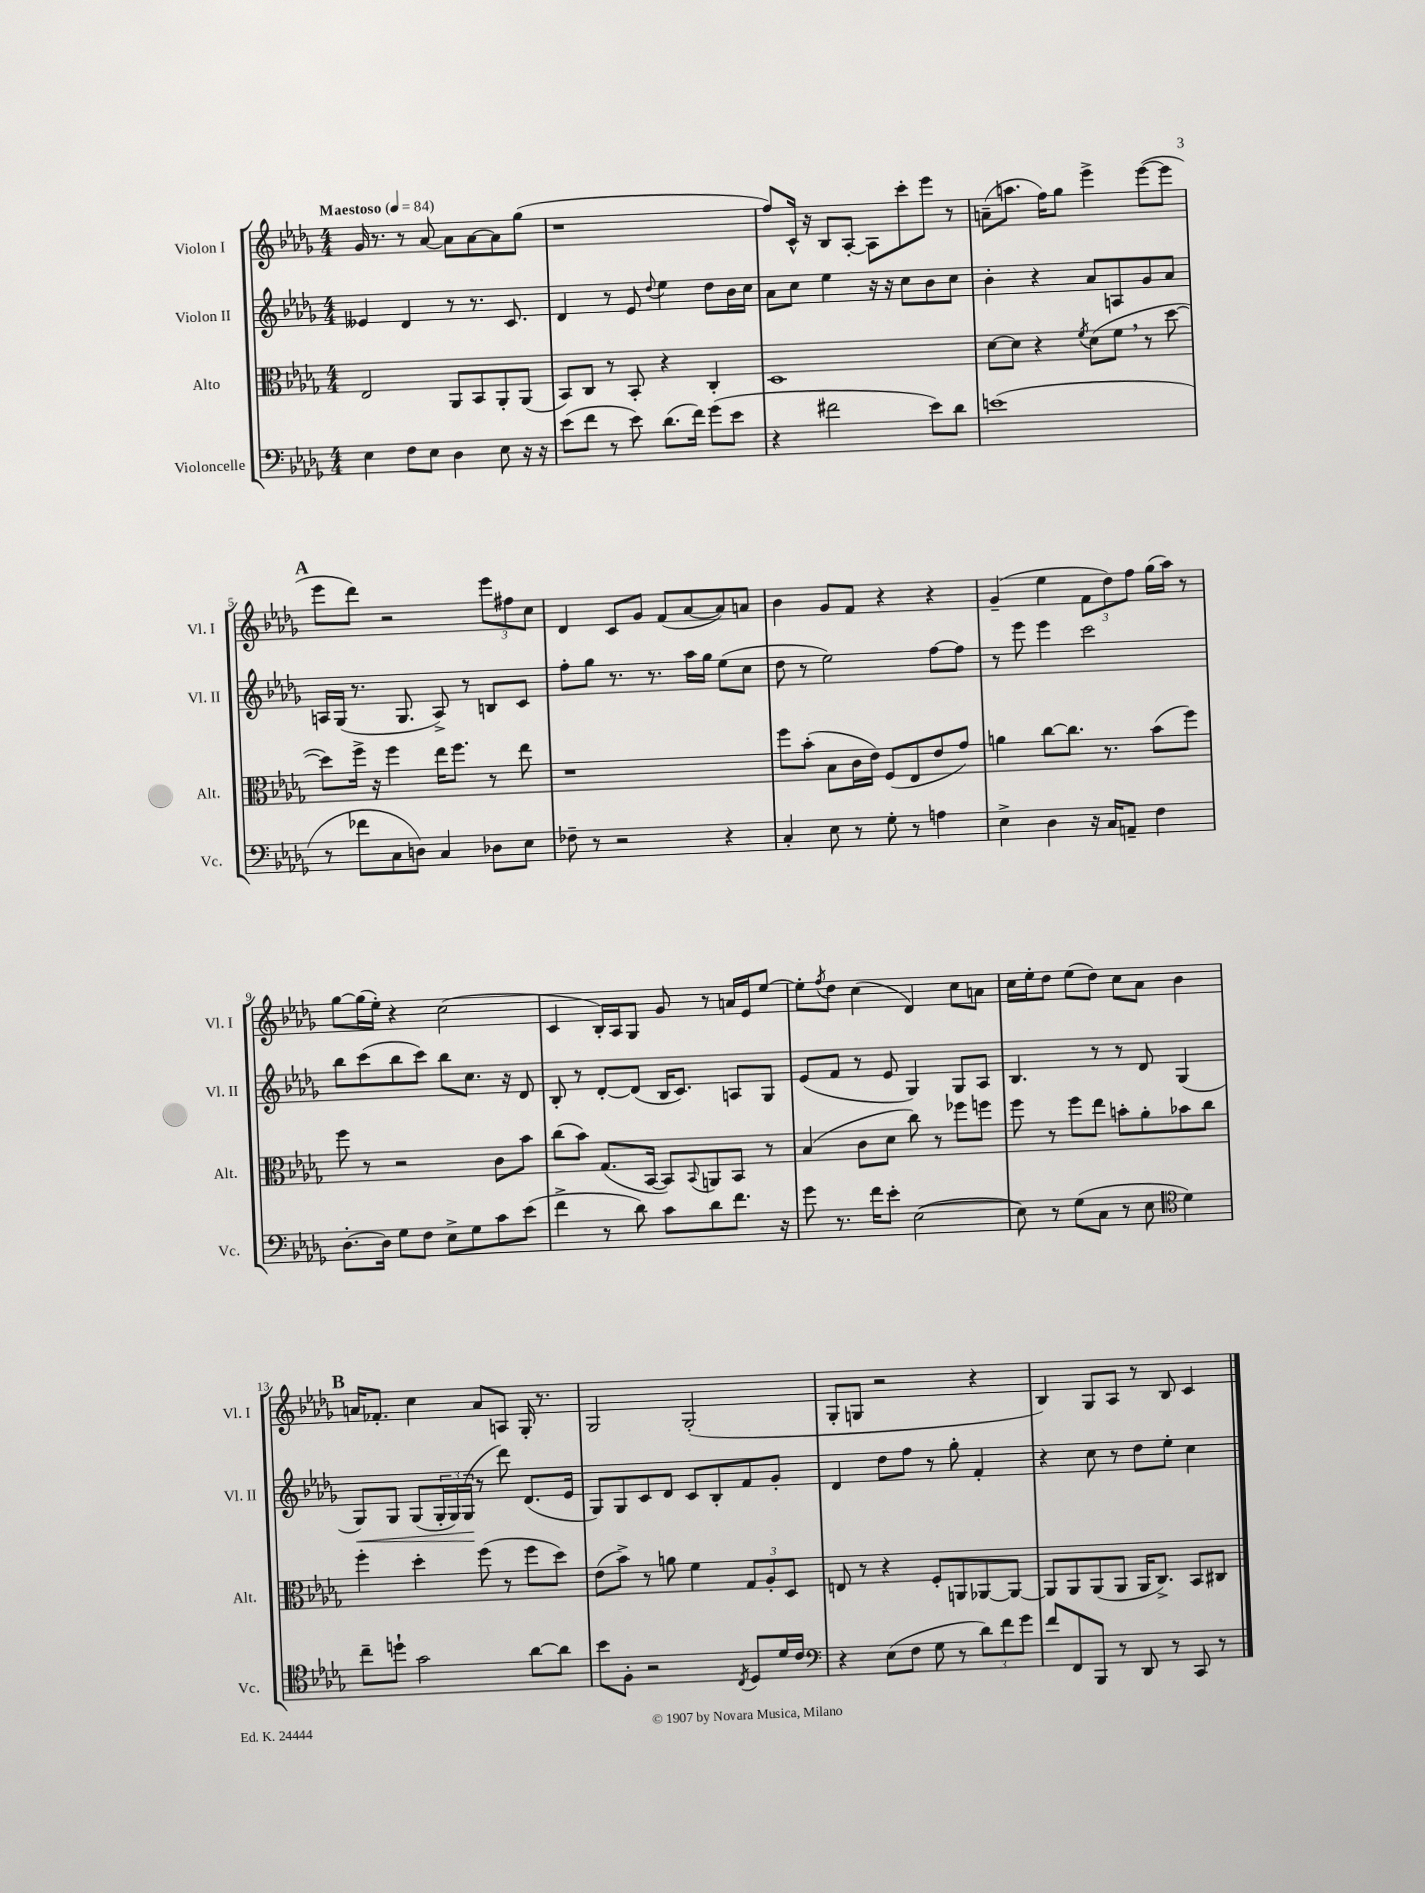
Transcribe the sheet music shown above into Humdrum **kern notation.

**kern	**kern	**kern	**dynam	**kern
*part4	*part3	*part2	*part2	*part1
*staff4	*staff3	*staff2	*staff2	*staff1
*I"Violoncelle	*I"Alto	*I"Violon II	*	*I"Violon I
*I'Vc.	*I'Alt.	*I'Vl. II	*	*I'Vl. I
*clefF4	*clefC3	*clefG2	*	*clefG2
*k[b-e-a-d-g-]	*k[b-e-a-d-g-]	*k[b-e-a-d-g-]	*	*k[b-e-a-d-g-]
*M4/4	*M4/4	*M4/4	*	*M4/4
*MM84	*MM84	*MM84	*	*MM84
=1	=1	=1	=1	=1
!	!	!	!	!LO:TX:a:B:t=Maestoso
4E-\	2E-/	4e--X/	.	16g-/
.	.	.	.	8.r
8F\L	.	4d-/	.	8r
8E-\J	.	.	.	[8a-/
4D-\	8AA-/L	8r	.	8a-\L]
.	8BB-/	8.r	.	[8a-\
8E-\	8AA-'/	.	.	8a-\]
.	.	8.c/	.	.
16r	(8AA-/J	.	.	(8gg-\J
16r	.	.	.	.
=2	=2	=2	=2	=2
(8e-\L	8BB-/L)	4d-/	.	1r
8f\J	8C/J	.	.	.
8r	8r	8r	.	.
8e-\)	8BB-'/	8e-/	.	.
.	.	8qqdd-/	.	.
(8.d-\L	4r	4ee-\	.	.
16f\Jk)	.	.	.	.
(8g-\L	4C'/	8dd-\L	.	.
8e-\J	.	16b-\L	.	.
.	.	16cc\JJ	.	.
=3	=3	=3	=3	=3
4r	1D-	8a-\L	.	8ff/L)
.	.	8cc\J	.	16c^^/Jk
.	.	.	.	16r
2f#X\	.	4ee-\	.	8B-/L
.	.	.	.	[8A-'/J
.	.	16r	.	8A-\L]
.	.	16r	.	.
.	.	8cc\L	.	8ccc'\
8e-\L)	.	8b-\	.	8eee-\J
8d-\J	.	8cc\J	.	8r
=4	=4	=4	=4	=4
(1en	[8d-\L	4b-'\	.	(8an~\L
.	8d-\J]	.	.	8.aan\J
.	4r	4r	.	.
.	.	.	.	16ff\KL)
.	.	.	.	8gg-\J
.	8qf/	.	.	.
.	(8d-\L	8a-/L	.	4eee-^\
.	8f,\J	8An/	.	.
.	8r	8g-/	.	([8eee-\L
.	[8dd-\	8a-/J	.	8eee-\J]
!!LO:LB:g=z
!!LO:REH:place=s1:t=A
=5	=5	=5	=5	=5
8r	8dd-\L])	16An/LL	.	8eee-\L
.	.	(16G-/JJ	.	.
8f-X\L	16ff^\Jk	8.r	.	8ddd-\J)
.	16r	.	.	.
8C\	4ff\	.	.	2r
.	.	8.G-/	.	.
8Dn\J)	.	.	.	.
4C/	16ee-\KL	8A^/)	.	.
.	8.ff\J	.	.	.
.	.	8r	.	.
8D-X\L	8r	8Bn/L	.	12eee-\L
.	.	.	.	12ff#X\
8E-\J	8ee-\	8c/J	.	.
.	.	.	.	12cc\J
=6	=6	=6	=6	=6
8F-X~\	1r	8ff'\L	.	4d-/
8r	.	8gg-\J	.	.
2r	.	8.r	.	8c/L
.	.	.	.	8g-/J
.	.	8.r	.	.
.	.	.	.	(8f/L
.	.	16aa-\LL	.	[8a-/
.	.	16gg-\JJ	.	.
4r	.	(8ee-\L	.	8a-/])
.	.	8cc\J	.	8an/J
=7	=7	=7	=7	=7
4C'/	8ff\L	8dd-\	.	4b-\
.	(8b-'\J	8r	.	.
8E-\	8B-\L	2ee-\)	.	8g-/L
8r	16c\L	.	.	8f/J
.	16e-\JJ)	.	.	.
8G-'\	(8F/L	.	.	4r
8r	8E-/	.	.	.
4An\	8e-/	[8ff\L	.	4r
.	8g-/J)	8ff\J]	.	.
=8	=8	=8	=8	=8
4E-^\	4an\	8r	.	(4g-~/
.	.	8eee-\	.	.
4D-\	[8cc\L	4eee-\	.	4ee-\
.	8.cc\J]	.	.	.
16r	.	2ccc\	.	12f\L
16C/KL	8.r	.	.	.
.	.	.	.	12dd-\)
8AAn~/J	.	.	.	.
.	.	.	.	12ff\J
4F\	(8b-\L	.	.	(16gg-\LL
.	.	.	.	16aa-\JJ)
.	8ff\J)	.	.	8r
!!LO:LB:g=z
=9	=9	=9	=9	=9
[8.D-'\L	8ff\	8bb-\L	.	[8gg-\L
.	8r	(8ccc\	.	(16gg-\L]
16D-\Jk]	.	.	.	16ee-'\JJ)
8G-\L	2r	8bb-\	.	4r
8F\J	.	8ccc\J)	.	.
8E-^\L	.	8bb-\L	.	(2cc\
8G-\	.	8.cc\J	.	.
8c\	8c\L	.	.	.
.	.	16r	.	.
(8e-\J	8b-\J	8d-/	.	.
=10	=10	=10	=10	=10
4f^\	(8cc\L	8B-'/	.	4c/
.	8b-\J)	8r	.	.
8r	(8.G-/L	[8d-'/L	.	16B-'/LL)
.	.	.	.	16A-/J
8d-\)	.	(8d-/J]	.	8G-/J
.	[16BB-/Jk	.	.	.
8c\L	8BB-/L])	16B-/KL	.	8g-/
.	.	8.c/J)	.	.
.	8qqBB-/	.	.	.
8d-\	8AAn/	.	.	8r
8.f\J	8BB-/J	8An/L	.	16an/LL
.	.	.	.	16e-/J
.	8r	8G-/J	.	[8ee-/J
16r	.	.	.	.
=11	=11	=11	=11	=11
8g-\	(4B-/	(8e-/L	.	8ee-'\L]
.	.	.	.	8qff/
8.r	.	8f/J	.	8dd-\J
.	8c\L	8r	.	(4cc\
16f\KL	.	.	.	.
8e-'\J	8d-\J	8e-/	.	.
([2E-\	8cc\)	4G-/)	.	4d-/)
.	8r	.	.	.
.	8ff-X\L	8G-/L	.	8cc\L
.	8ffn\J	8A-/J	.	8an\J
=12	=12	=12	=12	=12
8E-\])	8ff\	4.B-/	.	16cc\LL
.	.	.	.	16ee-'\J
8r	8r	.	.	8dd-\J
(8G-\L	8ff\L	.	.	(8ee-\L
8C\J	8ee-\J	8r	.	8dd-\J)
8r	8bn'\L	8r	.	8cc\L
8E-\	8a-'\	8d-/	.	8a-\J
*clefC4	*	*	*	*
4d-\)	8b-X\	(4G-/	.	4b-\
.	8cc\J	.	.	.
!!LO:LB:g=z
!!LO:REH:place=s1:t=B
=13	=13	=13	=13	=13
!	!	!	!LO:HP:b	!
8cc~\L	4ff'\	8G-/L)	<	16an/KL
.	.	.	.	8.f-X'/J
8ddn`\J	.	8G-/J	.	.
2g-\	4dd-'\	(8G-/L	.	4cc\
.	.	24G-'/L	.	.
.	.	24G-/)	.	.
.	.	(24G-/JJ	.	.
.	(8ff\	8r	[	8a/L
.	8r	8ddd-\)	.	8An/J
[8a-\L	8ff\L	(8.d-/L	.	16G-'/
.	.	.	.	8.r
8a-\J]	8dd-\J)	.	.	.
.	.	16e-/Jk	.	.
=14	=14	=14	=14	=14
8b-\L	(8e-\L	8G-/L)	.	2G-/
8F'\J	8b-^\J)	8G-/	.	.
2r	8r	8c/	.	.
.	8an\	8d-/J	.	.
.	4f\	8c/L	.	(2G-'/
.	.	8B-'/	.	.
8qC/	.	.	.	.
8D-/L	12G-/L	8f/	.	.
.	12A-'/	.	.	.
16d-/L	.	8g-'/J	.	.
.	12D-/J	.	.	.
16c/JJ	.	.	.	.
=15	=15	=15	=15	=15
*clefF4	*	*	*	*
4r	8En/	4d-/	.	8G-'/L
.	8r	.	.	8Gn/J
(8E-\L	4r	8dd-\L	.	2r
8F\J	.	8ff\J	.	.
8G-\	8F'/L	8r	.	.
8r	8AAn/	8gg-'\	.	.
12d-\L)	[8AA-X/	4f'/	.	4r
12f\	.	.	.	.
.	8AA-/J_	.	.	.
12g-\J	.	.	.	.
=16	=16	=16	=16	=16
8f/L	8AA-/L]	4r	.	4B-/)
8FF/	8AA-/	.	.	.
8BBB-/J	(8AA-/	8cc\	.	8G-/L
8r	8AA-/J	8r	.	8A-/J
8DD-/	16AA-/KL	8dd-\L	.	8r
.	8.C^/J)	.	.	.
8r	.	8ee-'\J	.	8B-/
8CC/	8BB-/L	4cc\	.	4c/
8r	8C#X/J	.	.	.
==	==	==	==	==
*-	*-	*-	*-	*-
